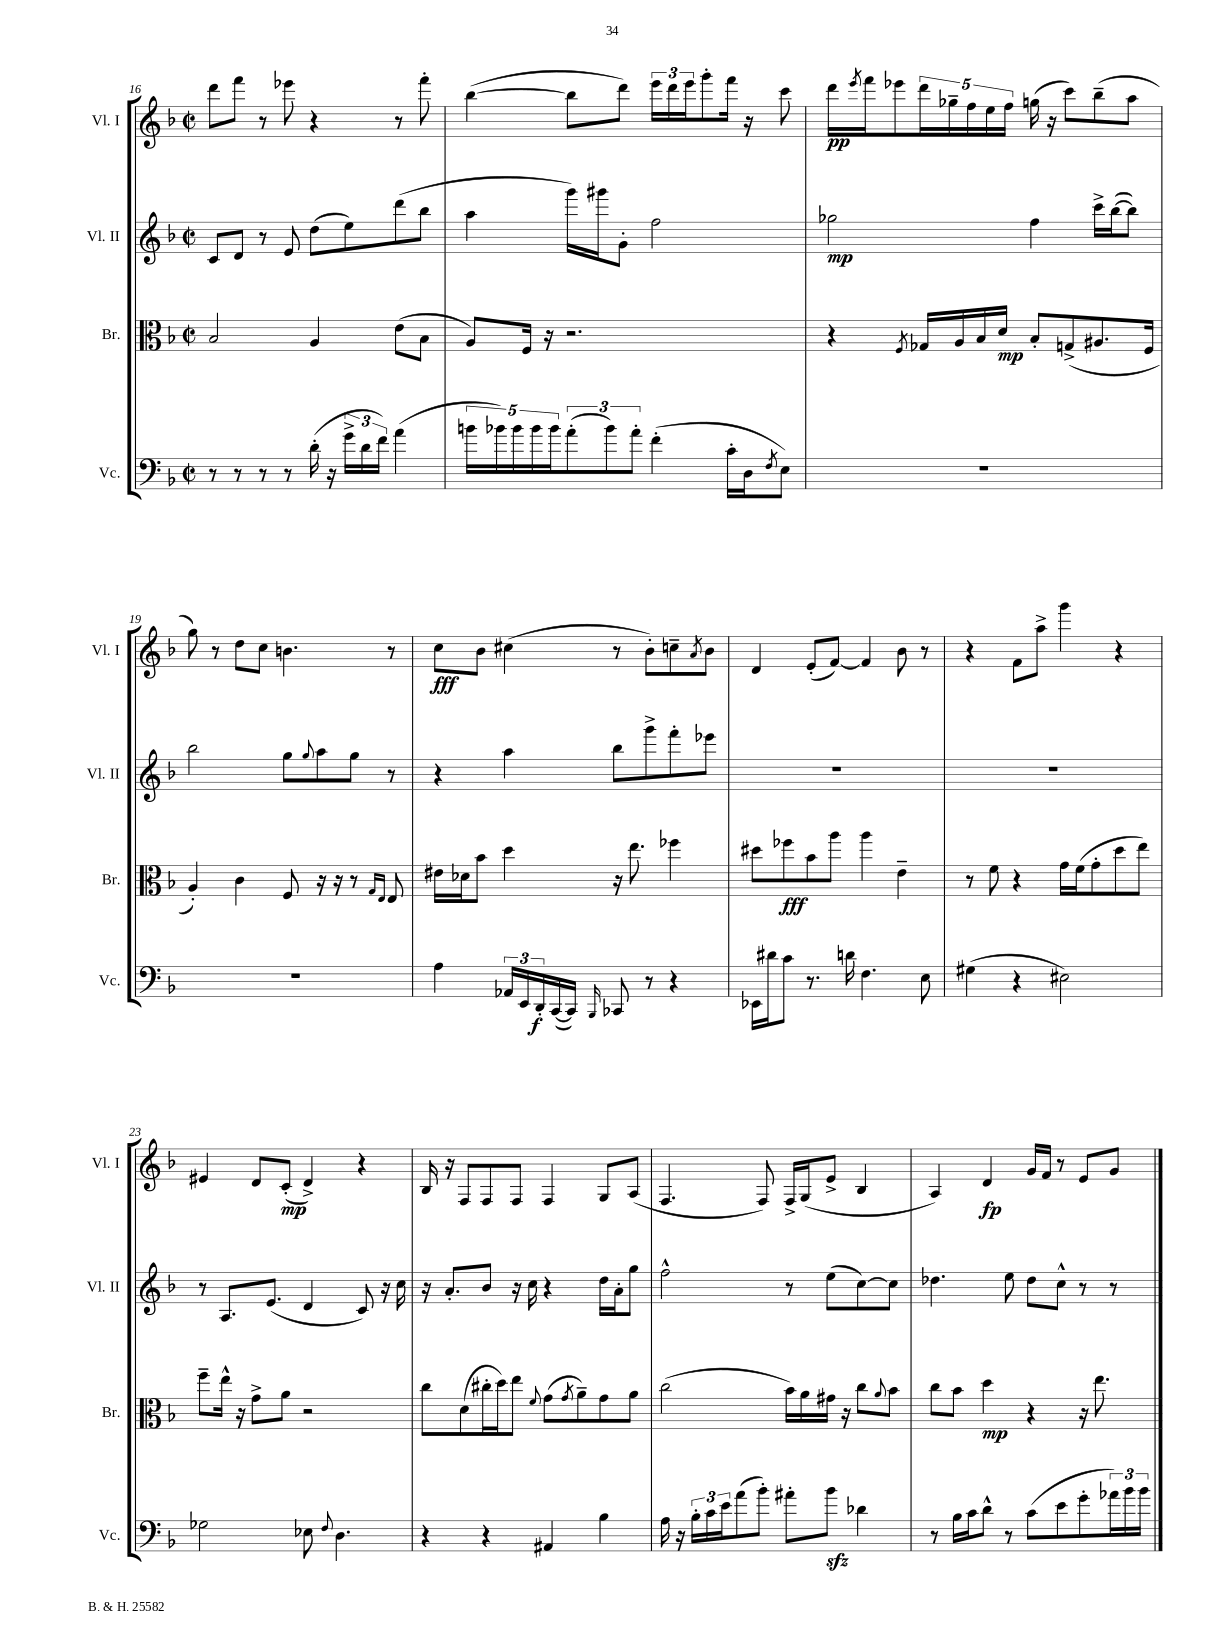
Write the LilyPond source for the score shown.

<<
\new StaffGroup <<
\new Staff = "s0" \with { instrumentName = "Vl. I" shortInstrumentName = "Vl. I" } {
    \clef treble \key f \major \defaultTimeSignature \time 2/2
    d'''8 f'''8 r8 ees'''8 r4 r8 f'''8-. |
    bes''4~( bes''8 d'''8) \tuplet 3/2 { e'''16 d'''16 e'''16 } g'''8-. f'''16 r16 c'''8 |
    d'''16\pp \acciaccatura { e'''8 } f'''16 ees'''8 \tuplet 5/4 { d'''16 ges''16-- f''16 e''16 f''16 } g''16( r16 c'''8) bes''8--( a''8 |
    g''8) r8 d''8 c''8 b'4. r8 |
    c''8\fff bes'8 cis''4( r8 bes'8-.) c''8-- \acciaccatura { a'8 } bes'8 |
    d'4 e'8-.( f'8~) f'4 bes'8 r8 |
    r4 f'8 a''8-> g'''4 r4 |
    eis'4 d'8 c'8-.\mp( d'4->) r4 |
    bes16 r16 f8 f8 f8 f4 g8 a8( |
    f4. f8) f16-> g16( e'8-> bes4 |
    a4) d'4\fp g'16 f'16 r8 e'8 g'8 \bar "|." |
}
\new Staff = "s1" \with { instrumentName = "Vl. II" shortInstrumentName = "Vl. II" } {
    \clef treble \key f \major \defaultTimeSignature \time 2/2
    c'8 d'8 r8 e'8 d''8( e''8) d'''8( bes''8 |
    a''4 g'''16) gis'''16 g'8-. f''2 |
    ges''2\mp f''4 c'''16-> bes''16~( bes''8) |
    bes''2 g''8 \appoggiatura { g''8 } a''8 g''8 r8 |
    r4 a''4 bes''8 g'''8-> f'''8-. ees'''8 |
    R1 |
    R1 |
    r8 a8. e'8.( d'4 c'8) r16 c''16 |
    r16 a'8.-. bes'8 r16 c''16 r4 d''16 a'16-. g''8 |
    f''2-^ r8 e''8( c''8~) c''8 |
    des''4. e''8 des''8 c''8-^ r8 r8 \bar "|." |
}
\new Staff = "s2" \with { instrumentName = "Br." shortInstrumentName = "Br." } {
    \clef alto \key f \major \defaultTimeSignature \time 2/2
    bes2 a4 e'8( bes8 |
    a8) f16 r16 r2. |
    r4 \acciaccatura { f8 } ges16 a16 bes16 d'16\mp bes8-. g8->( ais8. f16 |
    a4-.) c'4 f8 r16 r16 r8 \grace { g16 e16 } e8 |
    eis'16 des'16 bes'8 d''4 r16 e''8. fes''4 |
    dis''8 fes''8\fff bes'8 a''8 a''4 e'4-- |
    r8 f'8 r4 g'16 f'16( g'8-. d''8 e''8) |
    f''8-- e''16-^ r16 g'8-> a'8 r2 |
    c''8 d'8( cis''16-. d''16) e''8 \appoggiatura { f'8 } g'8( \acciaccatura { g'8 } a'8--) g'8 a'8 |
    c''2( bes'16) a'16 gis'16 r16 c''8 \appoggiatura { a'8 } bes'8 |
    c''8 bes'8 d''4\mp r4 r16 e''8. \bar "|." |
}
\new Staff = "s3" \with { instrumentName = "Vc." shortInstrumentName = "Vc." } {
    \clef bass \key f \major \defaultTimeSignature \time 2/2
    r8 r8 r8 r8 d'16-.( r16 \tuplet 3/2 { g'16-> d'16 f'16) } a'4( |
    \tuplet 5/4 { b'16 bes'16) bes'16 bes'16 bes'16 } \tuplet 3/2 { a'8-.( bes'8) a'8-. } f'4-.( c'16-. d16 \acciaccatura { f8 } e8) |
    R1 |
    R1 |
    a4 \tuplet 3/2 { aes,16 e,16 d,16-.\f } c,16~( c,16) \grace { bes,,16 } ces,8 r8 r4 |
    ees,16 dis'16 c'8 r8. d'16 f4. e8 |
    gis4( r4 eis2) |
    ges2 ees8 \appoggiatura { f8 } d4. |
    r4 r4 ais,4 bes4 |
    a16 r16 \tuplet 3/2 { bes16-. c'16 e'16 } a'8( bes'8-.) ais'8-. bes'8\sfz des'4 |
    r8 bes16 c'16 d'8-^ r8 c'8( e'8 g'8-. \tuplet 3/2 { aes'16) bes'16 bes'16 } \bar "|." |
}
>>
>>
\layout { \context { \Score currentBarNumber = #16 } }
